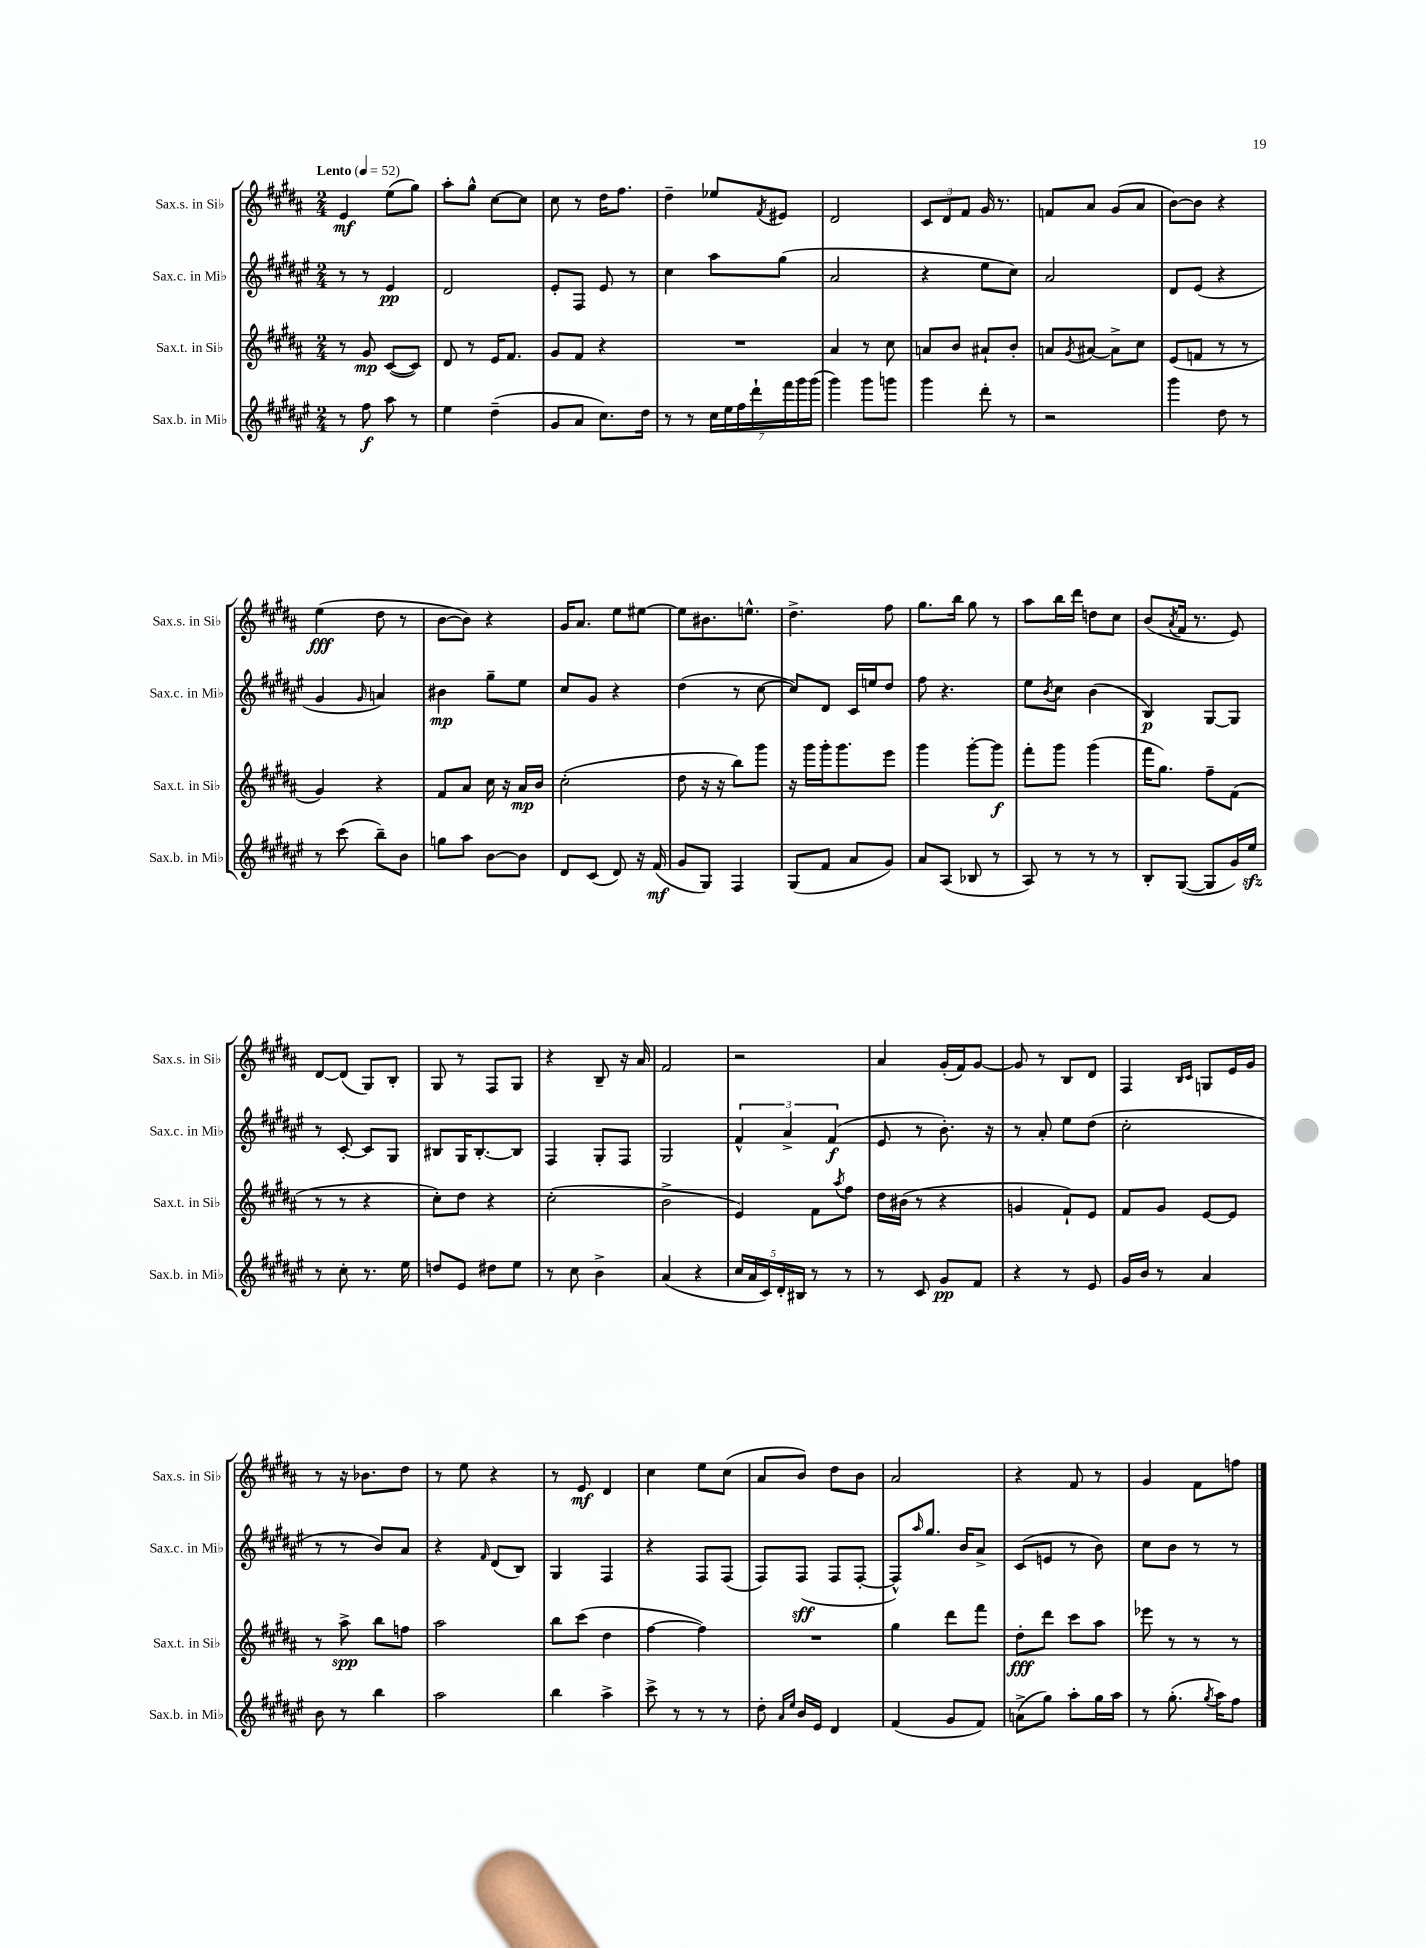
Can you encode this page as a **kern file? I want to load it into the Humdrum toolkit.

**kern	**dynam	**kern	**dynam	**kern	**dynam	**kern	**dynam
*part4	*part4	*part3	*part3	*part2	*part2	*part1	*part1
*staff4	*staff4	*staff3	*staff3	*staff2	*staff2	*staff1	*staff1
*I"Sax.b. in Mi♭	*	*I"Sax.t. in Si♭	*	*I"Sax.c. in Mi♭	*	*I"Sax.s. in Si♭	*
*I'Sax.b. in Mi♭	*	*I'Sax.t. in Si♭	*	*I'Sax.c. in Mi♭	*	*I'Sax.s. in Si♭	*
*clefG2	*	*clefG2	*	*clefG2	*	*clefG2	*
*k[f#c#g#d#a#e#]	*	*k[f#c#g#d#a#]	*	*k[f#c#g#d#a#e#]	*	*k[f#c#g#d#a#]	*
*M2/4	*	*M2/4	*	*M2/4	*	*M2/4	*
*MM52	*	*MM52	*	*MM52	*	*MM52	*
=1	=1	=1	=1	=1	=1	=1	=1
!	!	!	!	!	!	!LO:TX:a:B:t=Lento	!
8r	.	8r	.	8r	.	4e/	mf
8ff#\	f	8g#/	mp	8r	.	.	.
8aa#\	.	([8c#/L	.	4e#/	pp	(8ee\L	.
8r	.	8c#/J])	.	.	.	8gg#\J)	.
=2	=2	=2	=2	=2	=2	=2	=2
4ee#\	.	8d#/	.	2d#/	.	8aa#'\L	.
.	.	8r	.	.	.	8gg#^^\J	.
(4dd#~\	.	16e/KL	.	.	.	[8cc#\L	.
.	.	8.f#/J	.	.	.	.	.
.	.	.	.	.	.	8cc#\J]	.
=3	=3	=3	=3	=3	=3	=3	=3
8g#/L	.	8g#/L	.	8e#'/L	.	8cc#\	.
8a#/J	.	8f#/J	.	8F#/J	.	8r	.
8.cc#\L)	.	4r	.	8e#/	.	16dd#\KL	.
.	.	.	.	.	.	8.ff#\J	.
.	.	.	.	8r	.	.	.
16dd#\Jk	.	.	.	.	.	.	.
=4	=4	=4	=4	=4	=4	=4	=4
8r	.	2r	.	4cc#\	.	4dd#~\	.
8r	.	.	.	.	.	.	.
28cc#\LL	.	.	.	8aa#\L	.	8ee-X/L	.
28ee#\	.	.	.	.	.	.	.
28ff#\	.	.	.	.	.	.	.
28ddd#`\	.	.	.	.	.	.	.
.	.	.	.	.	.	8qf#/	.
.	.	.	.	(8gg#\J	.	8e#X/J	.
28fff#\	.	.	.	.	.	.	.
28ggg#\	.	.	.	.	.	.	.
(28ggg#\JJ	.	.	.	.	.	.	.
=5	=5	=5	=5	=5	=5	=5	=5
4ggg#\)	.	4a#/	.	2a#/	.	2d#/	.
8ggg#\L	.	8r	.	.	.	.	.
8gggn\J	.	8cc#\	.	.	.	.	.
=6	=6	=6	=6	=6	=6	=6	=6
4ggg#\	.	8an/L	.	4r	.	12c#/L	.
.	.	.	.	.	.	12d#/	.
.	.	8b/J	.	.	.	.	.
.	.	.	.	.	.	12f#/J	.
8ddd#'\	.	8a#X`/L	.	8ee#\L	.	16g#/	.
.	.	.	.	.	.	8.r	.
8r	.	8b'/J	.	8cc#\J)	.	.	.
=7	=7	=7	=7	=7	=7	=7	=7
2r	.	8an/L	.	2a#/	.	8fn/L	.
.	.	8qg#/	.	.	.	.	.
.	.	[8a#X/J	.	.	.	8a#/J	.
.	.	8a#^\L]	.	.	.	(8g#/L	.
.	.	8cc#\J	.	.	.	8a#/J	.
=8	=8	=8	=8	=8	=8	=8	=8
4ggg#\	.	(8e/L	.	8d#/L	.	[8b\L)	.
.	.	8fn/J	.	(8e#/J	.	8b\J]	.
8dd#\	.	8r	.	4r	.	4r	.
8r	.	8r	.	.	.	.	.
!!LO:LB:g=z
=9	=9	=9	=9	=9	=9	=9	=9
8r	.	4g#/)	.	4g#/	.	(4ee\	fff
(8ccc#\	.	.	.	.	.	.	.
.	.	.	.	16qqg#/	.	.	.
8bb~\L)	.	4r	.	4an/)	.	8dd#\	.
8b\J	.	.	.	.	.	8r	.
=10	=10	=10	=10	=10	=10	=10	=10
8ggn\L	.	8f#/L	.	4b#X\	mp	[8b\L	.
8aa#\J	.	8a#/J	.	.	.	8b\J])	.
[8b\L	.	16cc#\	.	8gg#~\L	.	4r	.
.	.	16r	.	.	.	.	.
8b\J]	.	16a#/LL	mp	8ee#\J	.	.	.
.	.	16b/JJ	.	.	.	.	.
=11	=11	=11	=11	=11	=11	=11	=11
8d#/L	.	(2cc#'\	.	8cc#/L	.	16g#/KL	.
.	.	.	.	.	.	8.a#/J	.
(8c#/J	.	.	.	8g#/J	.	.	.
8d#/)	.	.	.	4r	.	8ee\L	.
16r	.	.	.	.	.	[8ee#X\J	.
(16f#/	mf	.	.	.	.	.	.
=12	=12	=12	=12	=12	=12	=12	=12
8g#/L	.	8dd#\	.	(4dd#\	.	8ee#\L]	.
8G#/J)	.	16r	.	.	.	8.b#X\	.
.	.	16r	.	.	.	.	.
4F#/	.	8bb\L)	.	8r	.	.	.
.	.	.	.	.	.	8.een^^\J	.
.	.	8ggg#\J	.	[8cc#\	.	.	.
=13	=13	=13	=13	=13	=13	=13	=13
(8G#/L	.	16r	.	8cc#/L])	.	4.dd#^\	.
.	.	16ggg#\LL	.	.	.	.	.
8f#/J	.	16ggg#'\J	.	8d#/J	.	.	.
.	.	8.ggg#\	.	.	.	.	.
8a#/L	.	.	.	16c#/LL	.	.	.
.	.	.	.	16een/J	.	.	.
8g#/J)	.	8eee\J	.	8dd#/J	.	8ff#\	.
=14	=14	=14	=14	=14	=14	=14	=14
8a#/L	.	4ggg#\	.	8ff#\	.	8.gg#\L	.
(8A#/J	.	.	.	4.r	.	.	.
.	.	.	.	.	.	16bb\Jk	.
8B-X/	.	[8ggg#'\L	.	.	.	8gg#\	.
8r	.	8ggg#\J]	f	.	.	8r	.
=15	=15	=15	=15	=15	=15	=15	=15
8A#/)	.	8fff#'\L	.	8ee#\L	.	8aa#\L	.
.	.	.	.	8qb/	.	.	.
8r	.	8ggg#\J	.	8cc#\J	.	16bb\L	.
.	.	.	.	.	.	16ddd#\JJ	.
8r	.	(4ggg#\	.	(4b\	.	8ddn\L	.
8r	.	.	.	.	.	8cc#\J	.
=16	=16	=16	=16	=16	=16	=16	=16
8B'/L	.	16fff#\KL	.	4B/)	p	(8b/L	.
.	.	8.gg#\J)	.	.	.	.	.
.	.	.	.	.	.	8qa#/	.
([8G#/J	.	.	.	.	.	16f#/Jk	.
.	.	.	.	.	.	8.r	.
8G#/L]	.	8ff#~\L	.	[8G#/L	.	.	.
16g#/L)	.	(8f#\J	.	8G#/J]	.	8e/)	.
16ee#zz/JJ	.	.	.	.	.	.	.
!!LO:LB:g=z
=17	=17	=17	=17	=17	=17	=17	=17
8r	.	8r	.	8r	.	[8d#/L	.
8cc#'\	.	8r	.	[8c#'/	.	(8d#/J]	.
8.r	.	4r	.	8c#/L]	.	8G#/L)	.
.	.	.	.	8G#/J	.	8B'/J	.
16ee#\	.	.	.	.	.	.	.
=18	=18	=18	=18	=18	=18	=18	=18
8ddn/L	.	8cc#'\L)	.	8B#X/L	.	8G#/	.
8e#/J	.	8dd#\J	.	16G#/K	.	8r	.
.	.	.	.	[8.B#'/	.	.	.
8dd#X\L	.	4r	.	.	.	8F#/L	.
8ee#\J	.	.	.	8B#/J]	.	8G#/J	.
=19	=19	=19	=19	=19	=19	=19	=19
8r	.	(2cc#'\	.	4F#/	.	4r	.
8cc#\	.	.	.	.	.	.	.
4b^\	.	.	.	8G#'/L	.	8B~/	.
.	.	.	.	8F#/J	.	16r	.
.	.	.	.	.	.	16a#/	.
=20	=20	=20	=20	=20	=20	=20	=20
(4a#/	.	2b^\	.	2G#/	.	2f#/	.
4r	.	.	.	.	.	.	.
=21	=21	=21	=21	=21	=21	=21	=21
20cc#/LL	.	4e/)	.	6f#^^/	.	2r	.
20a#/	.	.	.	.	.	.	.
20c#/)	.	.	.	.	.	.	.
20d#'/	.	.	.	.	.	.	.
.	.	.	.	6a#^/	.	.	.
20B#X/JJ	.	.	.	.	.	.	.
8r	.	8f#\L	.	.	.	.	.
.	.	.	.	(6f#/	f	.	.
.	.	8qaa#/	.	.	.	.	.
8r	.	8ff#\J	.	.	.	.	.
=22	=22	=22	=22	=22	=22	=22	=22
8r	.	16dd#\LL	.	8e#/	.	4a#/	.
.	.	(16b#X\JJ	.	.	.	.	.
8c#/	.	8r	.	8r	.	.	.
8g#/L	pp	4r	.	8.b'\)	.	(16g#'/LL	.
.	.	.	.	.	.	16f#/J)	.
8f#/J	.	.	.	.	.	[8g#/J	.
.	.	.	.	16r	.	.	.
=23	=23	=23	=23	=23	=23	=23	=23
4r	.	4gn/	.	8r	.	8g#/]	.
.	.	.	.	8a#'/	.	8r	.
8r	.	8f#`/L)	.	8ee#\L	.	8B/L	.
8e#/	.	8e/J	.	(8dd#\J	.	8d#/J	.
=24	=24	=24	=24	=24	=24	=24	=24
16g#/LL	.	8f#/L	.	2cc#'\	.	4F#/	.
16b/JJ	.	.	.	.	.	.	.
8r	.	8g#/J	.	.	.	.	.
.	.	.	.	.	.	16qqB/LL	.
.	.	.	.	.	.	16qqc#/JJ	.
4a#/	.	[8e/L	.	.	.	8Gn/L	.
.	.	8e/J]	.	.	.	16e/L	.
.	.	.	.	.	.	16g#/JJ	.
!!LO:LB:g=z
=25	=25	=25	=25	=25	=25	=25	=25
8b\	.	8r	.	8r	.	8r	.
8r	.	8aa#^\	spp	8r	.	16r	.
.	.	.	.	.	.	8.b-X\L	.
4bb\	.	8bb\L	.	8b/L)	.	.	.
.	.	8ffn\J	.	8a#/J	.	8dd#\J	.
=26	=26	=26	=26	=26	=26	=26	=26
2aa#\	.	2aa#\	.	4r	.	8r	.
.	.	.	.	.	.	8ee\	.
.	.	.	.	16qqf#/	.	.	.
.	.	.	.	(8d#/L	.	4r	.
.	.	.	.	8B/J)	.	.	.
=27	=27	=27	=27	=27	=27	=27	=27
4bb\	.	8bb\L	.	4G#/	.	8r	.
.	.	(8ccc#\J	.	.	.	8e/	mf
4aa#^\	.	4dd#\	.	4F#/	.	4d#/	.
=28	=28	=28	=28	=28	=28	=28	=28
8ccc#^\	.	[4ff#\	.	4r	.	4cc#\	.
8r	.	.	.	.	.	.	.
8r	.	4ff#\])	.	8F#/L	.	8ee\L	.
8r	.	.	.	(8F#/J	.	(8cc#\J	.
=29	=29	=29	=29	=29	=29	=29	=29
8dd#'\	.	2r	.	8F#/L)	.	8a#/L	.
16qqa#/LL	.	.	.	.	.	.	.
16qqee#/JJ	.	.	.	.	.	.	.
16b/LL	.	.	.	(8F#/J	sff	8b/J)	.
16e#/JJ	.	.	.	.	.	.	.
4d#/	.	.	.	8F#/L	.	8dd#\L	.
.	.	.	.	[8F#'/J	.	8b\J	.
=30	=30	=30	=30	=30	=30	=30	=30
(4f#/	.	4gg#\	.	8F#^^/L])	.	2a#/	.
.	.	.	.	16qqaa#/	.	.	.
.	.	.	.	8.gg#/J	.	.	.
8g#/L	.	8ddd#\L	.	.	.	.	.
.	.	.	.	16b/KL	.	.	.
8f#/J)	.	8fff#\J	.	8a#^/J	.	.	.
=31	=31	=31	=31	=31	=31	=31	=31
(8an^\L	.	8dd#'\L	fff	(8c#/L	.	4r	.
8gg#\J)	.	8ddd#\J	.	8en/J	.	.	.
8aa#'\L	.	8ccc#\L	.	8r	.	8f#/	.
16gg#\L	.	8aa#\J	.	8b\)	.	8r	.
16aa#\JJ	.	.	.	.	.	.	.
=32	=32	=32	=32	=32	=32	=32	=32
8r	.	8eee-X\	.	8cc#\L	.	4g#/	.
(8.gg#'\	.	8r	.	8b\J	.	.	.
.	.	8r	.	8r	.	8f#\L	.
8qgg#/	.	.	.	.	.	.	.
16aa#\KL)	.	.	.	.	.	.	.
8ff#\J	.	8r	.	8r	.	8ffn\J	.
==	==	==	==	==	==	==	==
*-	*-	*-	*-	*-	*-	*-	*-
